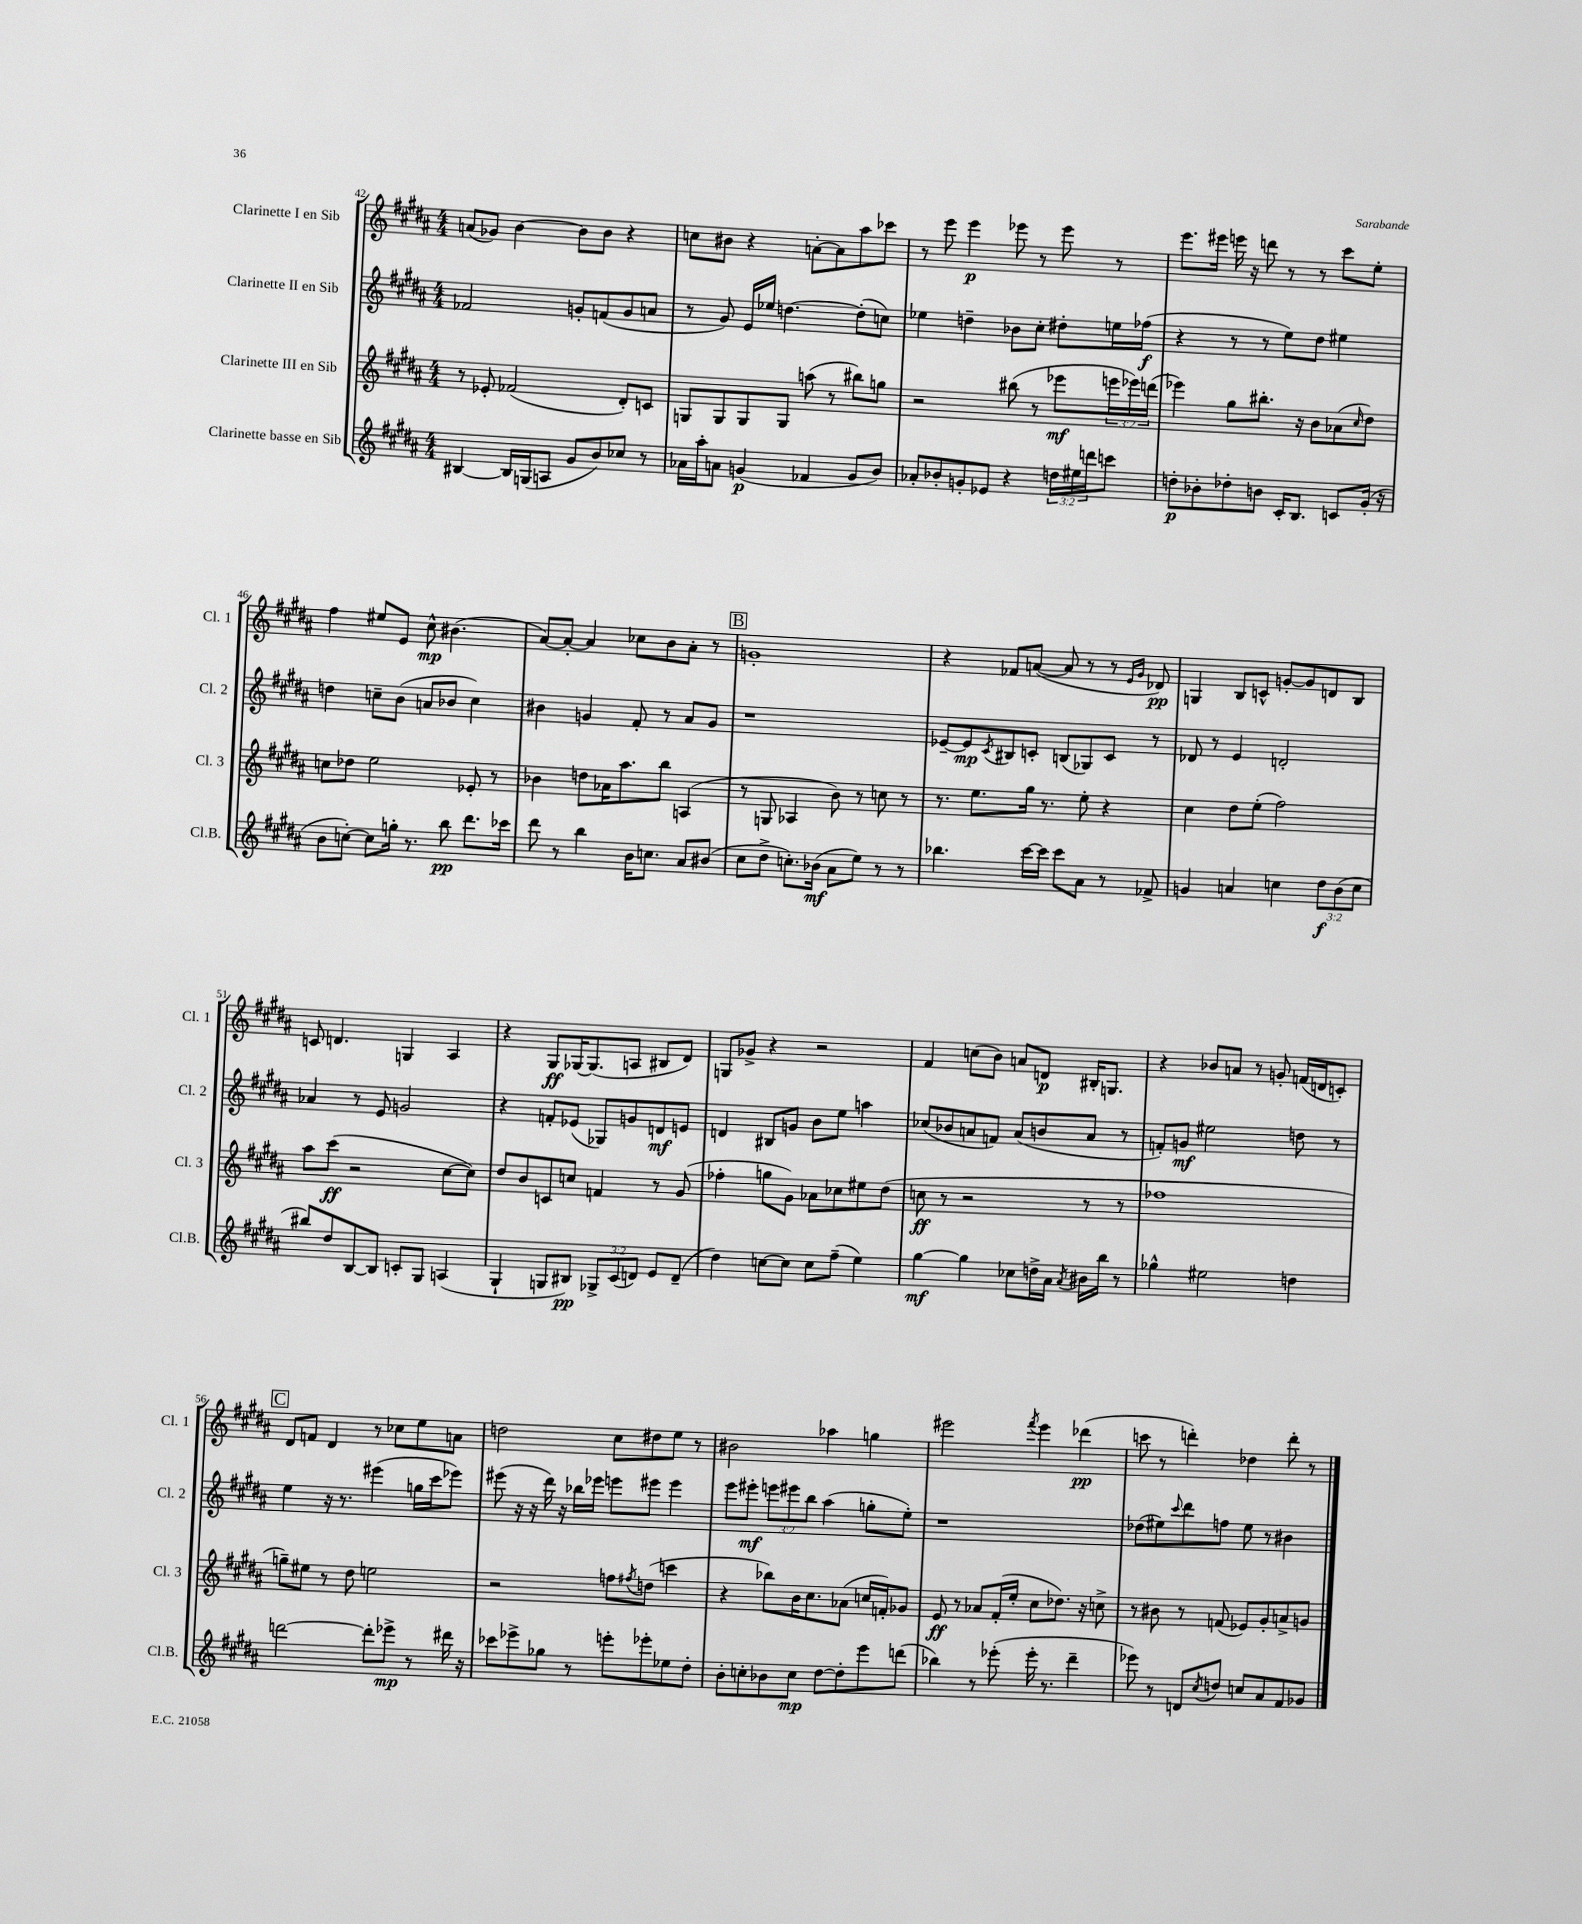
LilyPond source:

<<
\new StaffGroup <<
\new Staff = "s0" \with { instrumentName = "Clarinette I en Sib" shortInstrumentName = "Cl. 1" } {
    \clef treble \key b \major \numericTimeSignature \time 4/4
    a'8( ges'8) b'4~ b'8 b'8 r4 |
    c''8 bis'8 r4 a'8~-. a'8 ais''8 ces'''8 |
    r8 e'''8 e'''4\p ees'''8 r8 ees'''8 r8 |
    e'''8. eis'''16 e'''16 r16 d'''8 r8 r8 cis'''8 e''8-. |
    fis''4 eis''8 e'8 cis''8-^\mp bis'4.( |
    ais'8~) ais'8~-. ais'4 ces''8 b'8 ais'8-. r8 |
    \mark \markup { \box "B" } g'1-. |
    r4 fes'8 a'8~( a'8 r8 r8 \grace { e'16 gis'16 } des'8\pp) |
    g4 b8 c'8-^ g'8~-. g'8 d'8 b8 |
    c'8 d'4. g4 ais4 |
    r4 gis8\ff ges16~ ges8.( a8 bis8 dis'8) |
    g8 ges'8-> r4 r2 |
    fis'4 c''8( b'8) a'8 d'8\p bis16-. g8. |
    r4 bes'8 a'8 r8 g'8-. f'16( d'16 c'8-.) |
    \mark \markup { \box "C" } dis'8 f'8 dis'4 r8 ces''8 e''8 a'8 |
    d''2 cis''8 dis''8 e''8 r8 |
    bis'2 aes''4 g''4 |
    eis'''2 \acciaccatura { fis'''8 } eis'''4 des'''4\pp( |
    c'''8 r8 d'''4-.) des''4 d'''8-. r8 \bar "|." |
}
\new Staff = "s1" \with { instrumentName = "Clarinette II en Sib" shortInstrumentName = "Cl. 2" } {
    \clef treble \key b \major \numericTimeSignature \time 4/4 \override Staff.TupletNumber.text = #tuplet-number::calc-fraction-text
    fes'2 g'8-. f'8( g'8 a'8 |
    r8 gis'8) e'16 ees''16 d''4.~ d''8-.( c''8) |
    ees''4 d''4-- bes'8 cis''8-. dis''8-. e''16 fes''16\f( |
    r4 r8 r8 e''8) dis''8 eis''4 |
    d''4 c''8-- b'8( a'8 bes'8 c''4) |
    bis'4 g'4 fis'8-. r8 ais'8 g'8 |
    \mark \markup { \box "B" } r1 |
    ees'8~-- ees'8\mp \acciaccatura { cis'8 } bis8 c'8-. b8( ges8) c'8 r8 |
    des'8 r8 e'4 d'2-. |
    aes'4 r8 e'8 g'2 |
    r4 f'8-. ees'8( ges8) g'8 d'8\mf e'8 |
    d'4 bis8 g'8 b'8 e''8 a''4 |
    ces''8( bes'8 a'8 f'8) a'8( b'8 a'8 r8 |
    f'8-.) g'8\mf eis''2 d''8 r8 |
    \mark \markup { \box "C" } e''4 r16 r8. eis'''4( g''16 cis'''16 ees'''8) |
    eis'''8( r16 r16 dis'''16) r16 bes''16 ees'''16 e'''8 eis'''8 eis'''4 |
    e'''8 eis'''8-.\mf \tuplet 3/2 { e'''8 eis'''8 b''8 } ais''4( g''8-. e''8-.) |
    r1 |
    des''8( eis''8) \appoggiatura { cis'''8 } dis'''8 f''8 eis''8 r8 bis'4 \bar "|." |
}
\new Staff = "s2" \with { instrumentName = "Clarinette III en Sib" shortInstrumentName = "Cl. 3" } {
    \clef treble \key b \major \numericTimeSignature \time 4/4 \override Staff.TupletNumber.text = #tuplet-number::calc-fraction-text
    r8 ees'8-. fes'2( dis'8-.) c'8 |
    g8 g8 g8 g8 a''8( r8 bis''8) g''8 |
    r2 bis''8( r8 ees'''8\mf \tuplet 3/2 { e'''16 ees'''16) d'''16( } |
    ees'''4) gis''8 bis''8.-. r16 b'8 aes'8( \grace { cis''16 } dis''8) |
    c''8 des''8 e''2 ees'8-. r8 |
    bes'4 d''8 aes'16 ais''8. b''8 a4( |
    \mark \markup { \box "B" } r8 g8 aes4 b'8) r8 c''8 r8 |
    r8. e''8. gis''16 r8. e''8-. r4 |
    cis''4 dis''8 e''8-.( fis''2) |
    ais''8 cis'''8\ff( r2 cis''8~ cis''8) |
    dis''8 b'8 c'8 c''8 f'4 r8 gis'8( |
    fes''4-. g''8 gis'8) aes'8 ces''8 eis''8 dis''8( |
    c''8\ff r8 r2 r8 r8 |
    fes''1 |
    \mark \markup { \box "C" } g''8--) eis''8 r8 dis''8 e''2 |
    r2 f''8 \acciaccatura { fis''8 } d''8( c'''4 |
    r4 bes''8) b'16 cis''8. aes'8( c''16 f'16-.) ges'8 |
    e'8\ff r8 aes'8 fis'16-.( e''16-. cis''8 des''8.) r16 c''8-> |
    r8 bis'8 r8 f'8( ees'8) gis'8-. a'8-> g'8 \bar "|." |
}
\new Staff = "s3" \with { instrumentName = "Clarinette basse en Sib" shortInstrumentName = "Cl.B." } {
    \clef treble \key b \major \numericTimeSignature \time 4/4 \override Staff.TupletNumber.text = #tuplet-number::calc-fraction-text
    bis4~ bis16 g16( a8 gis'8 b'8) ces''8 r8 |
    aes'16 ais''16-. a'8 g'4\p( fes'4 g'8 b'8) |
    aes'8-. bes'8-. g'8-. ees'8 r4 \tuplet 3/2 { d''16 eis''16 d'''16 } c'''8 |
    d''8-.\p bes'8-. des''8-. b'8 cis'16-. b8. c'8 gis'16-.( r16 |
    b'8 c''8~-.) c''8 g''16-. r8. b''8\pp dis'''8. ces'''16 |
    dis'''8 r8 b''4 b'16 c''8. ais'8 bis'8( |
    \mark \markup { \box "B" } cis''8 dis''8-> c''8.-.) bes'16\mf( ais'8 e''8) r8 r8 |
    bes''4. cis'''16~ cis'''16 cis'''8 ais'8 r8 fes'8-> |
    g'4 a'4 c''4 \tuplet 3/2 { dis''8\f b'8( c''8 } |
    bis''8) dis''8 b8~ b8 c'8-. gis8 a4( |
    gis4-! g8 bis8\pp) \tuplet 3/2 { ges8-> cis'8( d'8) } e'8 d'8--( |
    dis''4) c''8~ c''8 c''8 fis''8--( e''4) |
    gis''4~\mf gis''4 ces''8 d''16-> ais'16 \acciaccatura { ais'8 } bis'16 b''16 r8 |
    ges''4-^ eis''2 d''4 |
    \mark \markup { \box "C" } d'''2~ d'''8-. ees'''8->\mp r8 dis'''16 r16 |
    ces'''8 ees'''8-> ges''8 r8 e'''8-. ees'''8-. ees''8 dis''8-. |
    b'8-. c''8-. bes'8 c''8\mp dis''8~ dis''8-. e'''8 d'''8( |
    bes''4) r8 ees'''8-.( ees'''16-. r8. dis'''4-- |
    ees'''8) r8 d'8 \acciaccatura { cis''8 } d''8 c''8 ais'8 fis'8 ges'8 \bar "|." |
}
>>
>>
\layout { \context { \Score currentBarNumber = #42 } }
